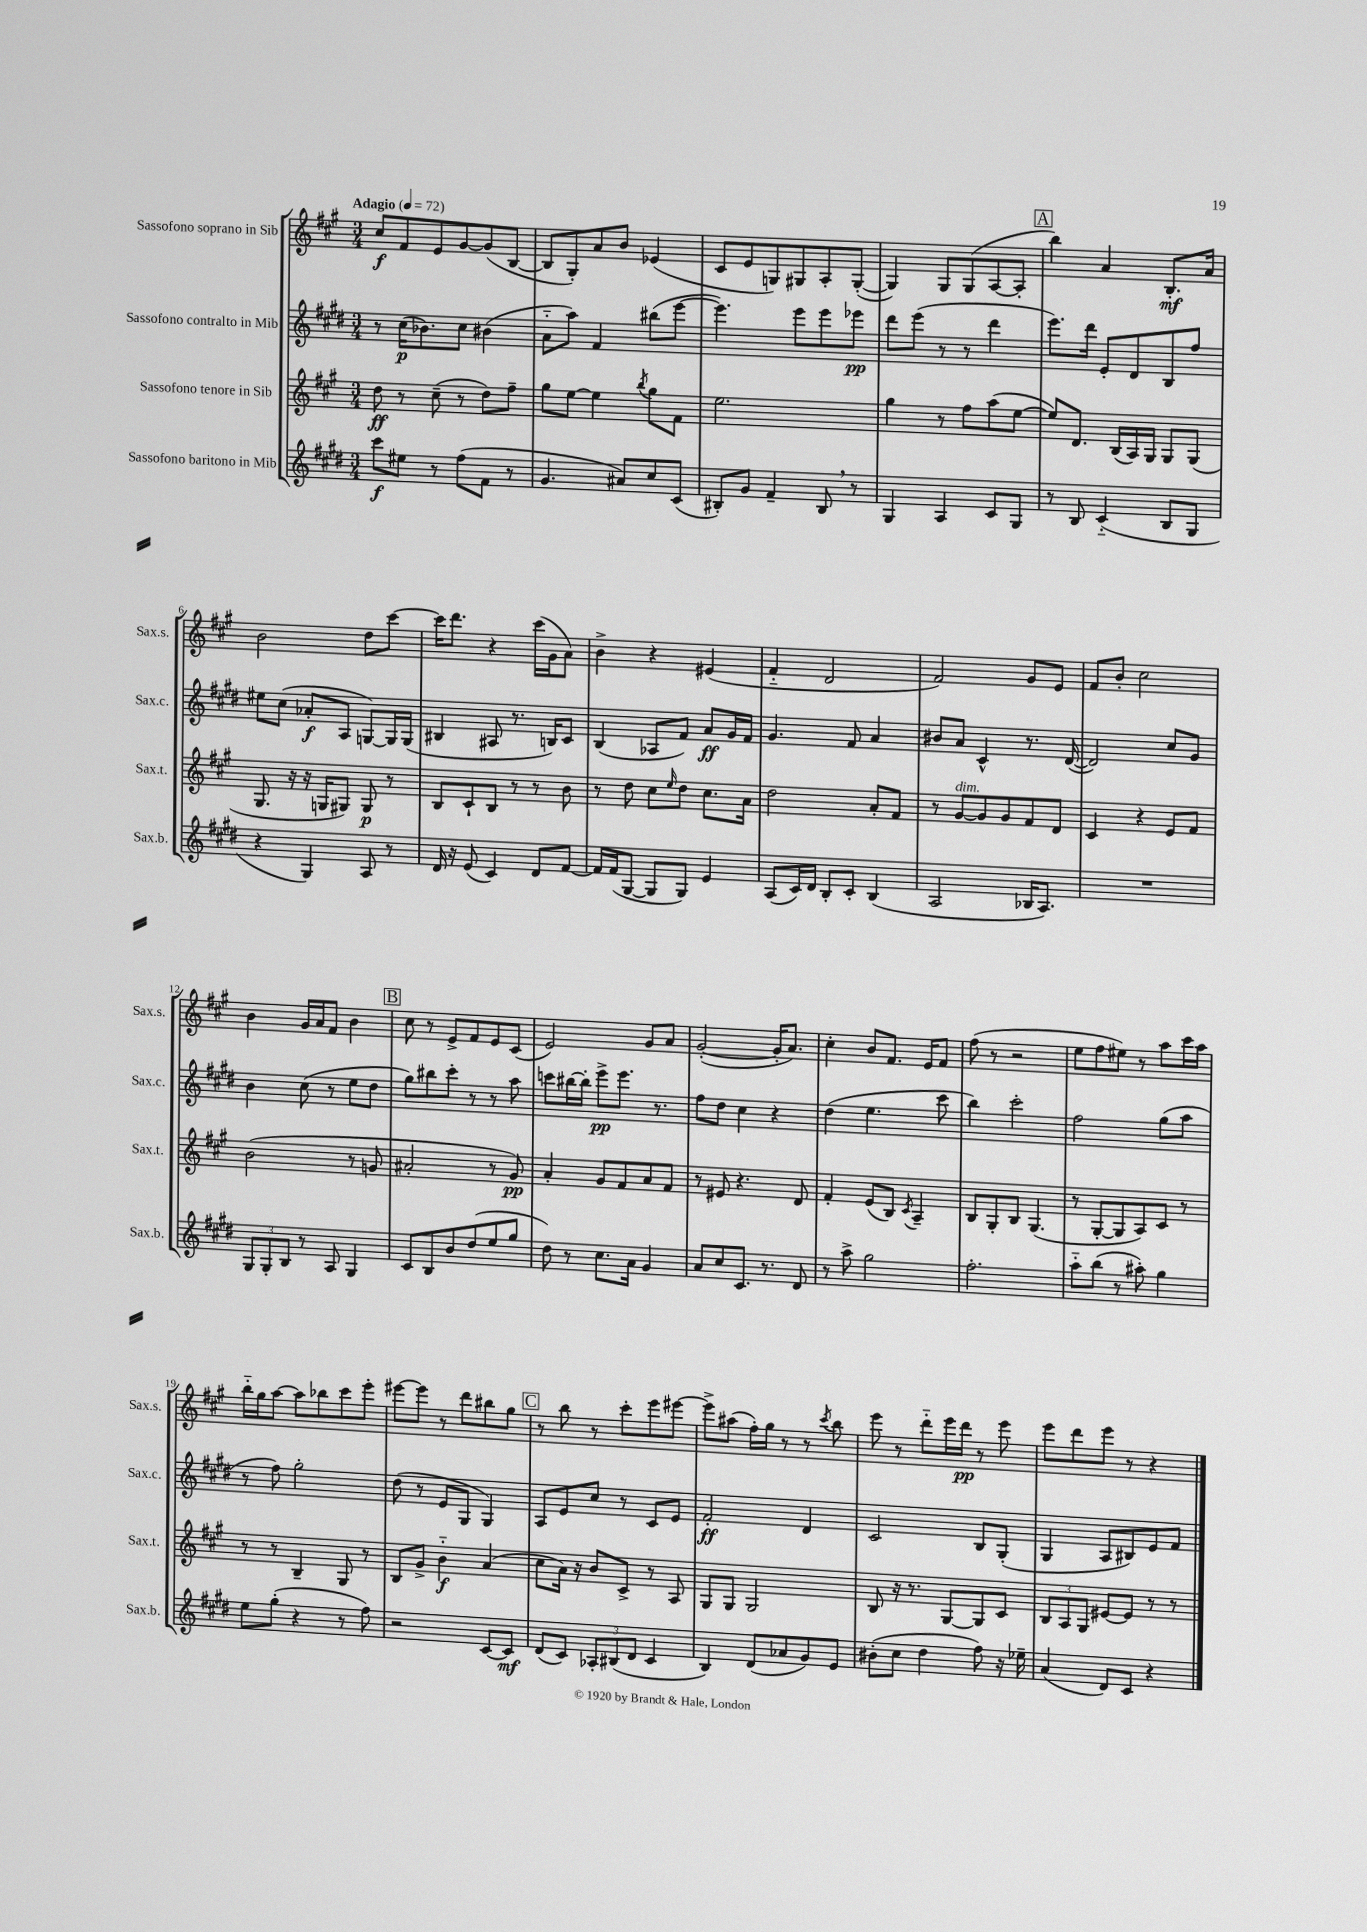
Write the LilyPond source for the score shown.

<<
\new StaffGroup <<
\new Staff = "s0" \with { instrumentName = "Sassofono soprano in Sib" shortInstrumentName = "Sax.s." } {
    \clef treble \key a \major \numericTimeSignature \time 3/4 \tempo "Adagio" 4 = 72
    cis''8\f fis'8 e'8 gis'8~ gis'8( b8~ |
    b8 gis8-.) a'8 b'8 ees'4( |
    cis'8 e'8 g8) gis8 a8-. gis8~-.( |
    gis4) gis8 gis8( a8~ a8-. |
    \mark \markup { \box "A" } b''4) a'4 b8.-.\mf a'16 |
    b'2 d''8 cis'''8~ |
    cis'''16 d'''8. r4 cis'''16( gis'16 a'8) |
    b'4-> r4 eis'4( |
    fis'4-_ d'2 |
    fis'2) gis'8 e'8 |
    fis'8 b'8-. cis''2 |
    b'4 gis'16 a'16 fis'8 b'4 |
    \mark \markup { \box "B" } cis''8 r8 e'8-> fis'8 e'8 cis'8( |
    e'2) gis'8 a'8 |
    gis'2~-.( gis'16-. a'8.) |
    cis''4-. b'8 fis'8. e'16 fis'8 |
    fis''8( r8 r2 |
    e''8 fis''8 eis''8) r8 a''8 cis'''16 a''16 |
    b''16-_ gis''16 a''8~ a''8 bes''8 cis'''8 e'''8-. |
    eis'''8~ eis'''8 r8 d'''8 bis''8 gis''8 |
    \mark \markup { \box "C" } r8 b''8 r8 cis'''8-. e'''8 eis'''8~ |
    eis'''8-> ais''8( fis''16-.) gis''16 r8 r8 \acciaccatura { cis'''8 } b''8 |
    e'''8 r8 d'''8-_ e'''16 d'''16\pp r8 e'''8 |
    e'''8 d'''8 e'''8 r8 r4 \bar "|." |
}
\new Staff = "s1" \with { instrumentName = "Sassofono contralto in Mib" shortInstrumentName = "Sax.c." } {
    \clef treble \key e \major \numericTimeSignature \time 3/4
    r8 cis''16\p( bes'8.) cis''8 bis'4( |
    a'8-_ a''8) fis'4 bis''8( e'''8~ |
    e'''4.) e'''8 e'''8 ees'''8\pp |
    dis'''8 e'''8( r8 r8 dis'''4 |
    \mark \markup { \box "A" } e'''8.) dis'''16 e'8-. dis'8 b8 fis''8 |
    eis''8 cis''8( aes'8-.\f a8 g8~) g16 g16( |
    bis4 ais8 r8. b16) cis'8 |
    b4( aes8 fis'8) a'8\ff gis'16 fis'16 |
    gis'4. fis'8 a'4 |
    bis'8 a'8 cis'4-^ r8. dis'16~( |
    dis'2) cis''8 gis'8 |
    b'4 cis''8( r8 e''8 dis''8 |
    \mark \markup { \box "B" } gis''8) bis''8 cis'''8-. r8 r8 a''8 |
    c'''8 bis''16~ bis''16-. e'''8->\pp e'''8. r8. |
    fis''8 dis''8 cis''4 r4 |
    dis''4( e''4. cis'''8 |
    b''4) cis'''2-. |
    fis''2 gis''8( a''8 |
    r8 fis''8) gis''2-. |
    dis''8( r8 e'8 gis8 gis4) |
    \mark \markup { \box "C" } a8 e'8 cis''8 r8 cis'8 e'8 |
    fis'2-.\ff dis'4 |
    cis'2 b8 gis8-.( |
    gis4 a8 bis8) e'8 fis'8 \bar "|." |
}
\new Staff = "s2" \with { instrumentName = "Sassofono tenore in Sib" shortInstrumentName = "Sax.t." } {
    \clef treble \key a \major \numericTimeSignature \time 3/4
    d''8\ff r8 cis''8--( r8 d''8) fis''8-- |
    gis''8 e''8~ e''4 \acciaccatura { b''8 } gis''8 fis'8 |
    e''2. |
    gis''4 r8 fis''8 a''8( e''8~ |
    \mark \markup { \box "A" } e''8) d'8. b16( a16) gis16 gis8 gis8( |
    gis8. r16 r16 g16 gis8) gis8\p r8 |
    b8 cis'8-! b8 r8 r8 b'8 |
    r8 d''8 cis''8 \grace { e''16 } d''8 cis''8. a'16 |
    d''2 a'8-. fis'8 |
    r8 gis'8~^\markup { \italic "dim." } gis'8 gis'8 fis'8 d'8 |
    cis'4 r4 e'8 fis'8 |
    b'2( r8 g'8 |
    \mark \markup { \box "B" } ais'2-. r8 gis'8\pp) |
    a'4-. gis'8 fis'8 a'8 fis'8 |
    r8 eis'8 r4. d'8 |
    fis'4-. e'8( b8) \acciaccatura { cis'8 } a4-- |
    b8 gis8-. b8 gis4.( |
    r8 gis8~-. gis8 a8) cis'8 r8 |
    r8 r8 b4-- gis8 r8 |
    b8 gis'8-> b'4-_\f a'4( |
    \mark \markup { \box "C" } cis''8 a'16) r16 b'8 cis'8-> r8 a8 |
    gis8 gis8 gis2 |
    b8 r16 r8. gis8~ gis8 cis'8 |
    \tuplet 3/2 { b8 a8 gis8 } eis'8~ eis'8 r8 r8 \bar "|." |
}
\new Staff = "s3" \with { instrumentName = "Sassofono baritono in Mib" shortInstrumentName = "Sax.b." } {
    \clef treble \key e \major \numericTimeSignature \time 3/4
    cis'''8\f eis''8 r8 fis''8( fis'8 r8 |
    gis'4. ais'8) cis''8 cis'8( |
    bis8-.) gis'8 fis'4-- bis8 \breathe r8 |
    gis4 a4 cis'8 gis8 |
    \mark \markup { \box "A" } r8 b8 cis'4-_( b8 gis8 |
    r4 gis4) a8 r8 |
    dis'16 r16 e'8( cis'4) dis'8 fis'8~ |
    fis'16 fis'16( gis8~ gis8 gis8) e'4 |
    a8( cis'16) dis'16 b8-. cis'8-. b4( |
    a2 bes16 a8.) |
    R2. |
    \tuplet 3/2 { gis8 gis8-. b8 } r8 a8 gis4 |
    \mark \markup { \box "B" } cis'8 b8 b'8 dis''8( e''8 gis''8 |
    dis''8) r8 cis''8. a'16 gis'4 |
    a'8 cis''8 cis'8. r8. dis'8 |
    r8 a''8-> gis''2 |
    fis''2.-. |
    a''8-_ b''8( r8 ais''8-.) gis''4 |
    e''8 gis''8-.( r4 r8 fis''8) |
    r2 cis'8~ cis'8\mf |
    \mark \markup { \box "C" } dis'8( cis'8) \tuplet 3/2 { aes8-. bis8( dis'8 } cis'4 |
    b4) dis'8( aes'8 gis'8) e'8 |
    bis'8-.( cis''8 dis''4 fis''8) r16 ees''16-- |
    a'4( dis'8) cis'8 r4 \bar "|." |
}
>>
>>
